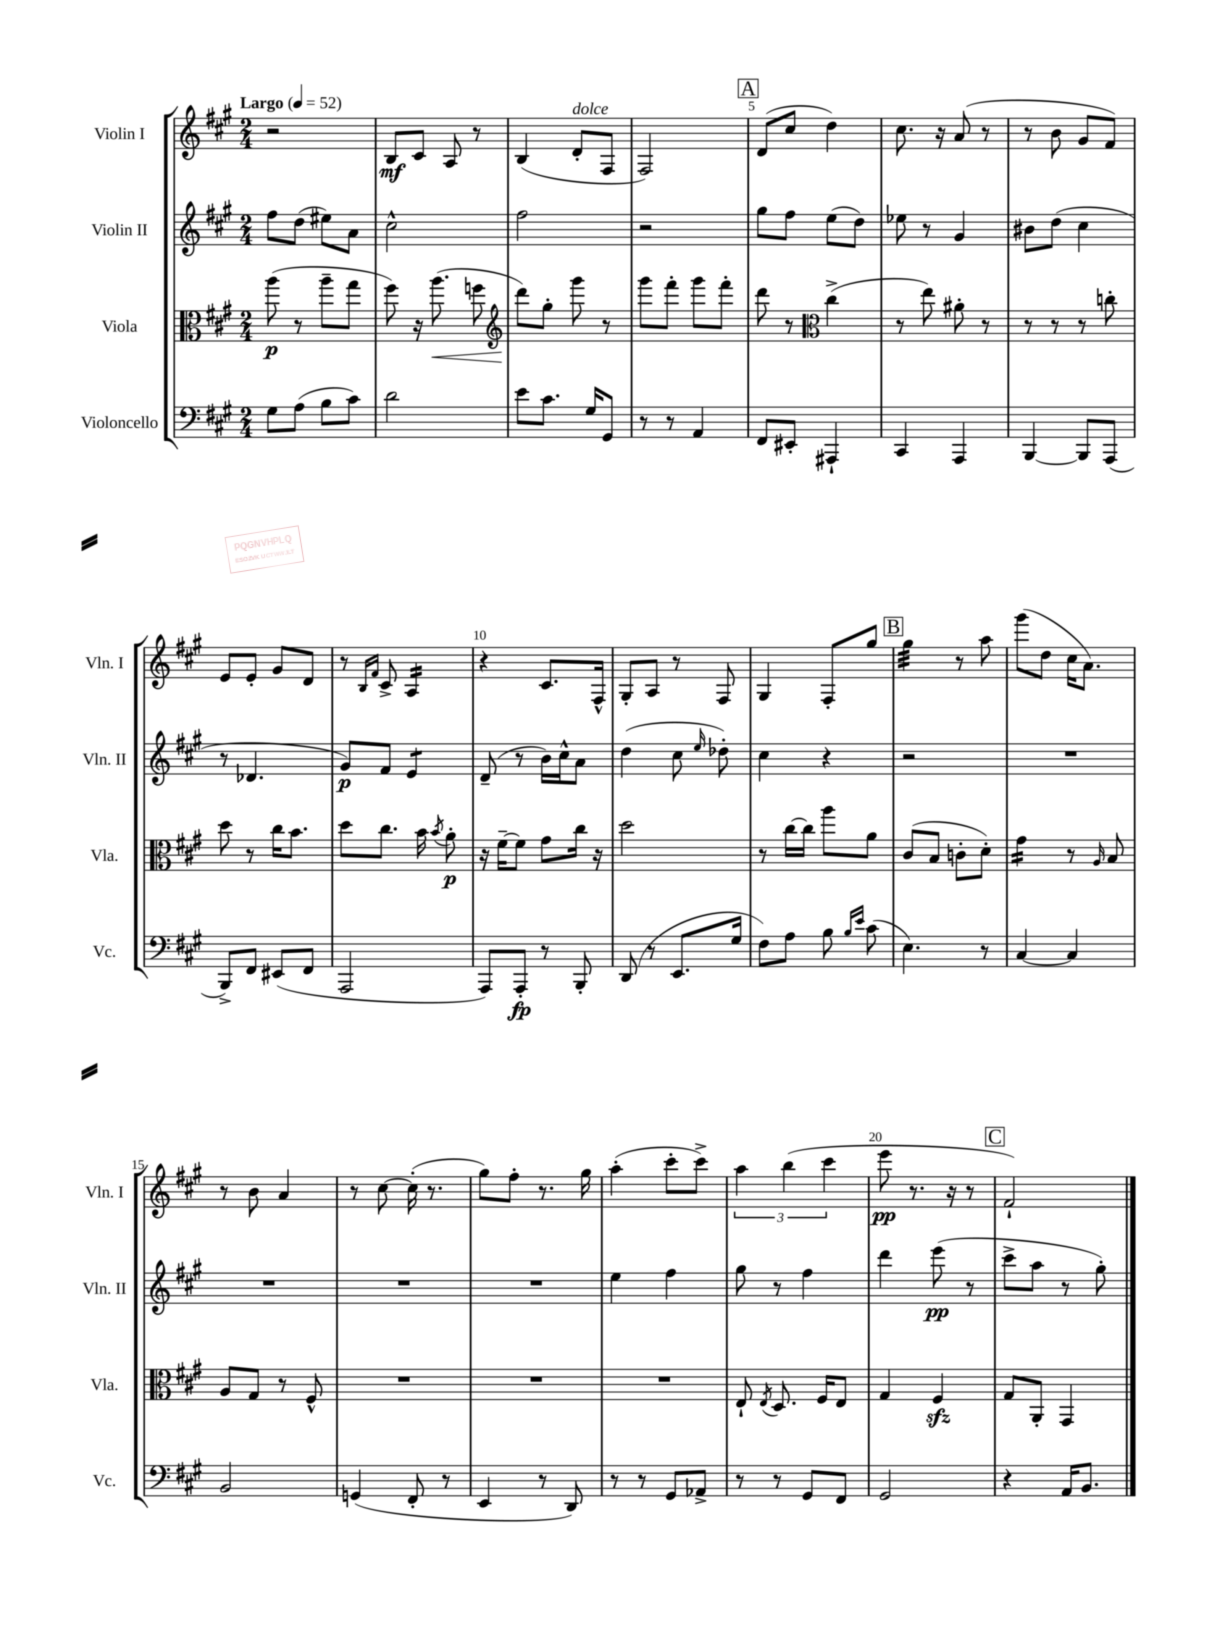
<<
\new StaffGroup <<
\new Staff = "s0" \with { instrumentName = "Violin I" shortInstrumentName = "Vln. I" } {
    \clef treble \key a \major \numericTimeSignature \time 2/4 \tempo "Largo" 4 = 52
    \autoBeamOff r2 |
    b8[\mf cis'8] a8 r8 |
    b4( d'8[-.^\markup { \italic "dolce" } fis8] |
    fis2) |
    \mark \markup { \box "A" } d'8[( cis''8] d''4) |
    cis''8. r16 a'8( r8 |
    r8 b'8 gis'8[ fis'8]) |
    e'8[ e'8]-. gis'8[ d'8] |
    r8 \grace { b16[ fis'16] } cis'8-> a4:16 |
    r4 cis'8.[ fis16]-^ |
    gis8[-. a8] r8 fis8 |
    gis4 fis8[-. gis''8] |
    \mark \markup { \box "B" } gis''4:32 r8 a''8 |
    gis'''8[( d''8] cis''16[ a'8.]) |
    r8 b'8 a'4 |
    r8 cis''8~ cis''16-.( r8. |
    gis''8[) fis''8]-. r8. gis''16 |
    a''4-.( cis'''8[-. cis'''8]->) |
    \tuplet 3/2 { a''4 b''4( cis'''4 } |
    e'''8\pp r8. r16 r8 |
    \mark \markup { \box "C" } fis'2-!) \bar "|." |
}
\new Staff = "s1" \with { instrumentName = "Violin II" shortInstrumentName = "Vln. II" } {
    \clef treble \key a \major \numericTimeSignature \time 2/4
    \autoBeamOff fis''8[ d''8]( eis''8[) a'8] |
    cis''2-^ |
    fis''2 |
    r2 |
    \mark \markup { \box "A" } gis''8[ fis''8] e''8[( d''8]) |
    ees''8 r8 gis'4 |
    bis'8[ d''8]( cis''4 |
    r8 des'4. |
    gis'8[\p) fis'8] e'4:8 |
    d'8--( r8 b'16[) cis''16-^ a'8] |
    d''4( cis''8 \grace { e''16 } des''8-.) |
    cis''4 r4 |
    \mark \markup { \box "B" } r2 |
    R2 |
    R2 |
    R2 |
    R2 |
    e''4 fis''4 |
    gis''8 r8 fis''4 |
    d'''4 e'''8\pp( r8 |
    \mark \markup { \box "C" } cis'''8[-> a''8] r8 gis''8-.) \bar "|." |
}
\new Staff = "s2" \with { instrumentName = "Viola" shortInstrumentName = "Vla." } {
    \clef alto \key a \major \numericTimeSignature \time 2/4
    \autoBeamOff a''8\p( r8 a''8[-- gis''8] |
    fis''8) r16 a''8.\<( f''8 |
    \clef treble d'''8[\!) gis''8]-. gis'''8 r8 |
    gis'''8[ fis'''8]-. gis'''8[ fis'''8]-. |
    \mark \markup { \box "A" } d'''8 r8 \clef alto cis''4->( |
    r8 e''8) ais'8-. r8 |
    r8 r8 r8 c''8-. |
    d''8 r8 cis''16[ b'8.] |
    d''8[ cis''8.] b'16 \acciaccatura { b'8 } a'8-.\p |
    r16 fis'16[~-- fis'8] gis'8[ cis''16] r16 |
    d''2 |
    r8 cis''16[~ cis''16] a''8[ a'8] |
    \mark \markup { \box "B" } cis'8[( b8] c'8[-. d'8]-.) |
    gis'4:16 r8 \grace { a16 } b8 |
    a8[ gis8] r8 fis8-^ |
    R2 |
    R2 |
    R2 |
    e8-! \acciaccatura { e8 } d8. fis16[ e8] |
    gis4 fis4\sfz |
    \mark \markup { \box "C" } gis8[ a,8]-. gis,4 \bar "|." |
}
\new Staff = "s3" \with { instrumentName = "Violoncello" shortInstrumentName = "Vc." } {
    \clef bass \key a \major \numericTimeSignature \time 2/4
    \autoBeamOff gis8[ a8]( b8[ cis'8]) |
    d'2 |
    e'8[ cis'8.] gis16[ gis,8] |
    r8 r8 a,4 |
    \mark \markup { \box "A" } fis,8[ eis,8]-. ais,,4-! |
    cis,4 a,,4 |
    b,,4~ b,,8[ a,,8]( |
    b,,8[->) fis,8] eis,8[( fis,8] |
    a,,2 |
    a,,8[) a,,8]-.\fp r8 b,,8-. |
    d,8( r8 e,8.[ gis16] |
    fis8[) a8] b8 \grace { b16[ e'16] } cis'8( |
    \mark \markup { \box "B" } e4.) r8 |
    cis4~ cis4 |
    b,2 |
    g,4( fis,8-. r8 |
    e,4 r8 d,8) |
    r8 r8 gis,8[ aes,8]-> |
    r8 r8 gis,8[ fis,8] |
    gis,2 |
    \mark \markup { \box "C" } r4 a,16[ b,8.] \bar "|." |
}
>>
>>
\layout { \context { \Score \override BarNumber.break-visibility = ##(#f #t #t) barNumberVisibility = #(every-nth-bar-number-visible 5) } }
